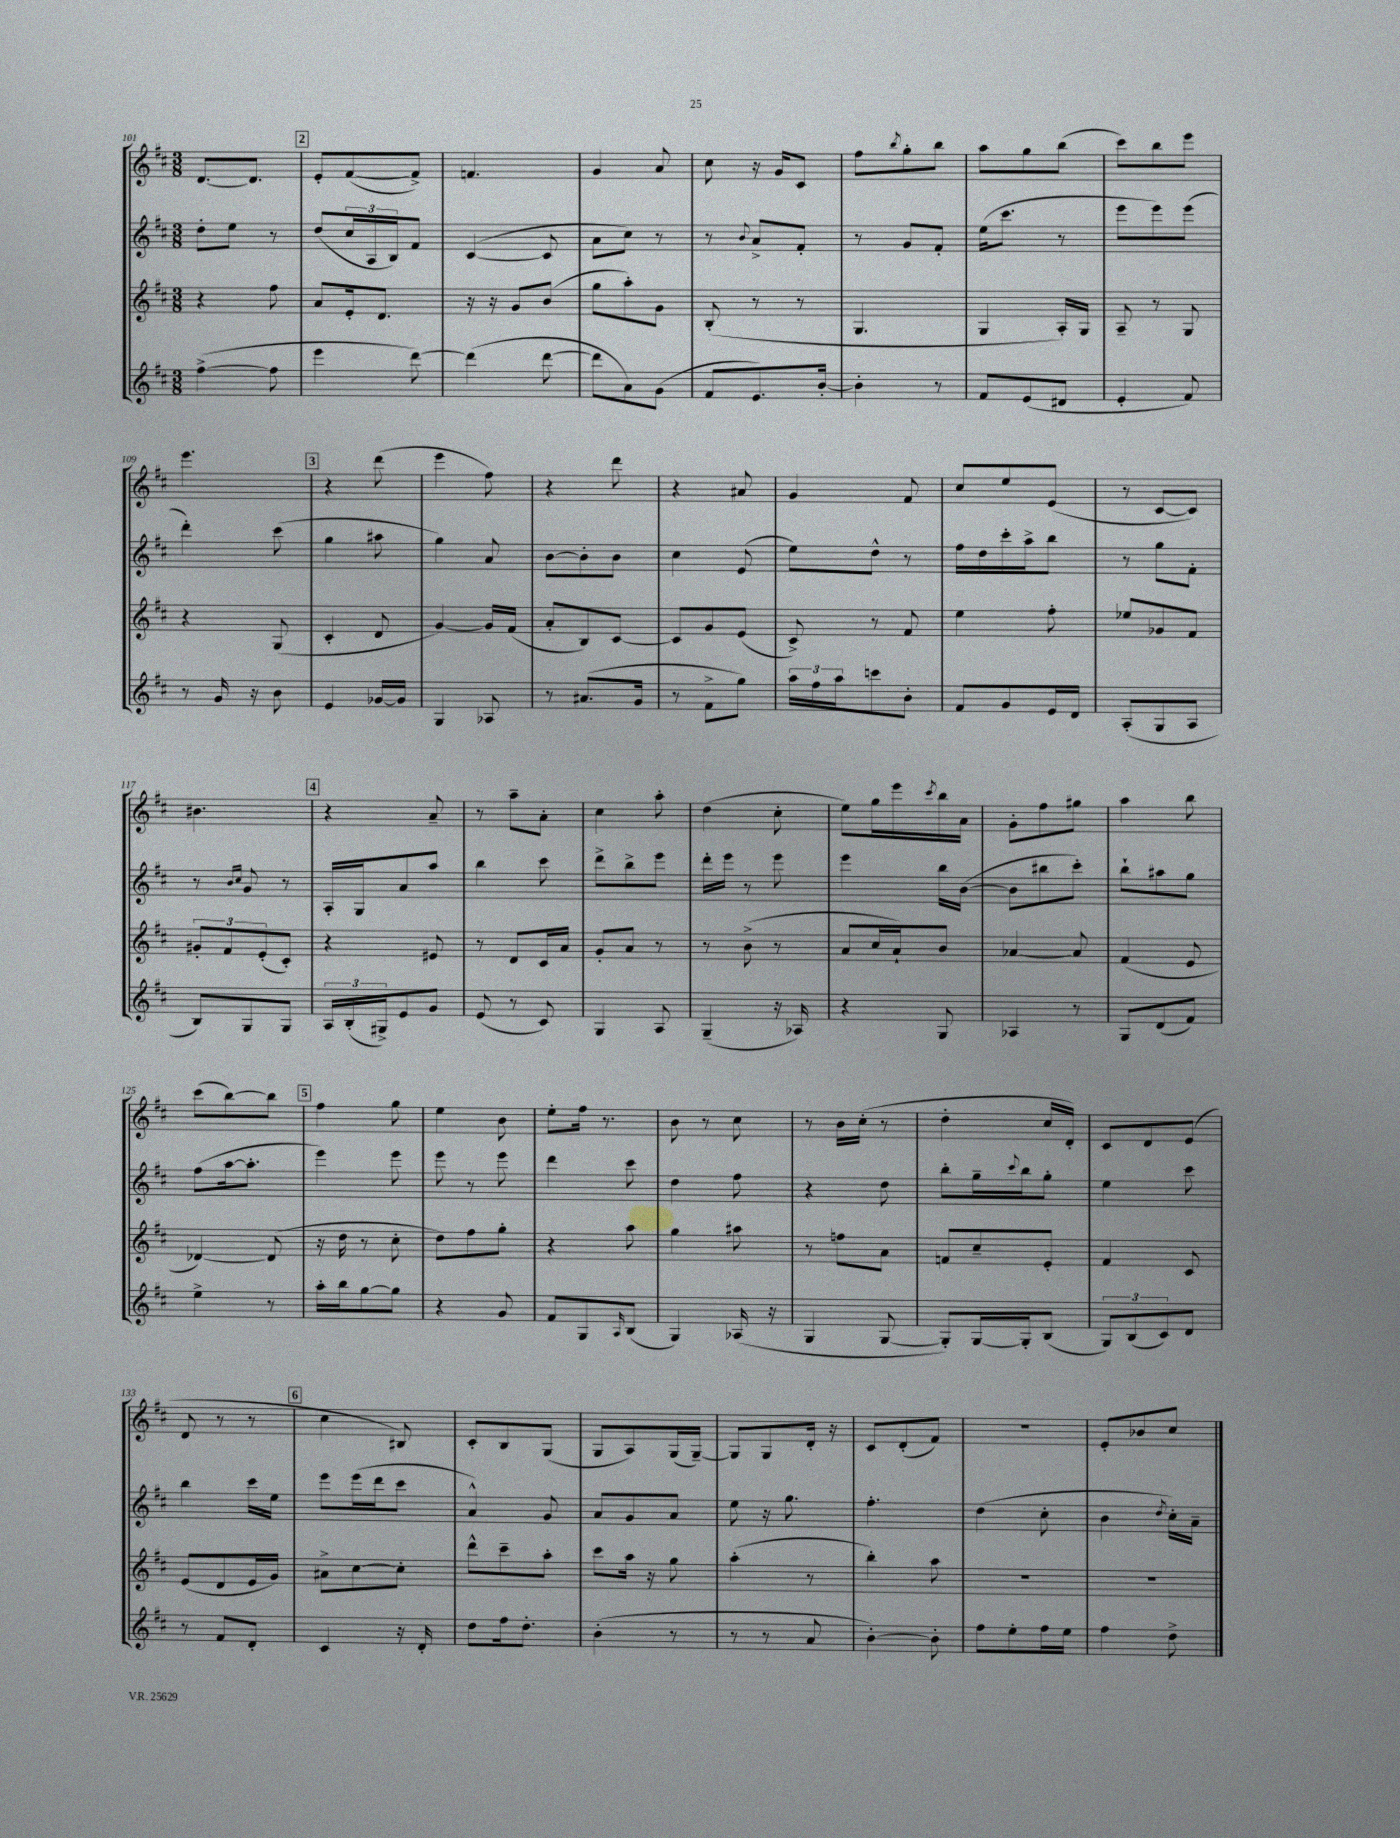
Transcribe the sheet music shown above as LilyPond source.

<<
\new StaffGroup <<
\new Staff = "s0" {
    \clef treble \key d \major \numericTimeSignature \time 3/8
    d'8.~ d'8. |
    \mark \markup { \box "2" } e'8-. fis'8~( fis'8->) |
    f'4. |
    g'4 a'8 |
    cis''8 r16 g'16 cis'8 |
    fis''8 \acciaccatura { b''8 } g''8-. b''8 |
    a''8 g''8 b''8( |
    cis'''8) b''8 e'''8 |
    e'''4. |
    \mark \markup { \box "3" } r4 d'''8( |
    e'''4 fis''8) |
    r4 d'''8 |
    r4 ais'8 |
    g'4 fis'8 |
    cis''8 e''8 e'8( |
    r8 cis'8~ cis'8) |
    bis'4. |
    \mark \markup { \box "4" } r4 a'8-- |
    r8 a''8-- a'8-. |
    cis''4 a''8-. |
    d''4( cis''8-. |
    e''8) g''16 e'''16 \acciaccatura { cis'''8 } b''16 a'16 |
    g'8-. fis''8 gis''8 |
    a''4 b''8 |
    cis'''8( b''8~) b''8 |
    \mark \markup { \box "5" } fis''4 g''8 |
    e''4 b'8 |
    e''8-. fis''16 r8. |
    b'8 r8 cis''8 |
    r8 b'16 cis''16-.( r8 |
    d''4-. cis''16 d'16-.) |
    cis'8 d'8 e'8( |
    d'8 r8 r8 |
    \mark \markup { \box "6" } cis''4 bis8) |
    cis'8-. b8 g8( |
    g8 a8) g16( g16~--) |
    g8 g8 d'16-. r16 |
    cis'8 d'8-.( fis'8) |
    R4. |
    e'8-. bes'8 cis''8 \bar "|." |
}
\new Staff = "s1" {
    \clef treble \key d \major \numericTimeSignature \time 3/8
    d''8-. e''8 r8 |
    \mark \markup { \box "2" } d''8( \tuplet 3/2 { cis''16 a16 b16) } fis'8 |
    cis'4~( cis'8 |
    a'8 cis''8) r8 |
    r8 \appoggiatura { b'8 } a'8-> fis'8-. |
    r8 g'8 fis'8-. |
    e''16( cis'''8. r8 |
    e'''8 e'''8) e'''8( |
    d'''4-.) cis'''8( |
    \mark \markup { \box "3" } g''4 ais''8 |
    g''4) a'8 |
    b'8~ b'8-. b'8 |
    cis''4 e'8( |
    e''8) d''8-^ r8 |
    fis''16 d''16 cis'''16-. a''16-> b''8 |
    r8 g''8 fis'8-. |
    r8 \grace { b'16 cis''16 } g'8 r8 |
    \mark \markup { \box "4" } a16-. g16 a'8 a''8 |
    b''4 cis'''8 |
    d'''8-> b''8-> e'''8 |
    d'''16-. e'''16 r8 e'''8 |
    e'''4 b''16 b'16~( |
    b'8 bis''8 cis'''8-.) |
    b''8-! ais''8 g''8 |
    fis''8( a''16~ a''8.-. |
    \mark \markup { \box "5" } e'''4) e'''8 |
    e'''8 r8 e'''8 |
    d'''4 cis'''8 |
    d''4 fis''8 |
    r4 d''8 |
    b''8-. g''16-- \appoggiatura { cis'''8 } b''16 g''8-. |
    e''4 cis'''8 |
    b''4 cis'''16 e''16 |
    \mark \markup { \box "6" } e'''8 e'''16( d'''16 cis'''8 |
    a'4-^) g'8 |
    a'8 g'8 a'8 |
    e''8 r16 g''8. |
    fis''4.-. |
    d''4( cis''8-. |
    b'4 \acciaccatura { d''8 } cis''16-.) a'16-- \bar "|." |
}
\new Staff = "s2" {
    \clef treble \key d \major \numericTimeSignature \time 3/8
    r4 fis''8 |
    \mark \markup { \box "2" } a'8 e'16-. d'8. |
    r16 r16 g'8 b'8( |
    g''8 a''8-.) g'8 |
    b8-.( r8 r8 |
    g4. |
    g4 a16-.) g16 |
    a8-- r8 g8 |
    r4 g8( |
    \mark \markup { \box "3" } cis'4-. d'8 |
    g'4~) g'16 fis'16( |
    a'8-. b8) cis'8~ |
    cis'8 g'8 e'8( |
    cis'8->) r8 fis'8 |
    e''4 fis''8-. |
    ees''8 ges'8 fis'8 |
    \tuplet 3/2 { gis'8-. fis'8 e'8-.( } cis'8-.) |
    \mark \markup { \box "4" } r4 eis'8 |
    r8 d'8 cis'16 a'16 |
    g'8-. a'8 r8 |
    r8 b'8->( r8 |
    a'8 cis''16 a'16-!) b'8 |
    aes'4~ aes'8 |
    fis'4( e'8 |
    des'4~) des'8( |
    \mark \markup { \box "5" } r16 d''16 r8 cis''8-. |
    d''8) fis''8 g''8-. |
    r4 a''8 |
    g''4 ais''8 |
    r8 f''8 a'8 |
    f'8 cis''8-- e'8-. |
    fis'4 cis'8 |
    e'8( d'8 e'16 g'16) |
    \mark \markup { \box "6" } ais'8-> cis''8~ cis''8-. |
    d'''8-^ cis'''8-- a''8-. |
    cis'''8 a''16 r16 g''8 |
    a''4-.( r8 |
    b''4-.) a''8 |
    R4. |
    R4. \bar "|." |
}
\new Staff = "s3" {
    \clef treble \key d \major \numericTimeSignature \time 3/8
    fis''4~->( fis''8 |
    \mark \markup { \box "2" } e'''4 d'''8~) |
    d'''4( d'''8~ |
    d'''8 a'8) g'8( |
    fis'8 e'8.) b'16~-. |
    b'4-. r8 |
    fis'8 e'8( dis'8 |
    e'4-. fis'8) |
    r8 g'16 r16 b'8 |
    \mark \markup { \box "3" } e'4 ges'16~ ges'16 |
    g4 aes8 |
    r8 ais'8.( g'16 |
    r8 fis'8-> g''8) |
    \tuplet 3/2 { a''16 fis''16 a''16 } c'''8 b'8-. |
    fis'8 g'8 e'16 d'16 |
    a8-.( g8 a8 |
    b8) g8 g8 |
    \mark \markup { \box "4" } \tuplet 3/2 { a16 b16-.( gis16->) } e'8 g'8 |
    e'8( r8 cis'8) |
    g4 a8 |
    g4--( r16 aes16) |
    r4 g8 |
    aes4 r8 |
    g8 d'8( fis'8) |
    e''4-> r8 |
    \mark \markup { \box "5" } a''16-. b''16 g''8~ g''8 |
    r4 g'8 |
    fis'8 g8 \grace { a16 } b8( |
    g4) aes16( r16 |
    g4 g8~ |
    g8-.) g16~ g16-. b8( |
    \tuplet 3/2 { g8) b8( cis'8) } d'8 |
    r8 fis'8 d'8-. |
    \mark \markup { \box "6" } cis'4 r16 d'16-. |
    d''8 fis''16 d''8.-. |
    b'4-.( r8 |
    r8 r8 a'8 |
    b'4~-.) b'8-. |
    fis''8 e''8-. fis''16 e''16 |
    fis''4 d''8-> \bar "|." |
}
>>
>>
\layout { \context { \Score currentBarNumber = #101 } }
